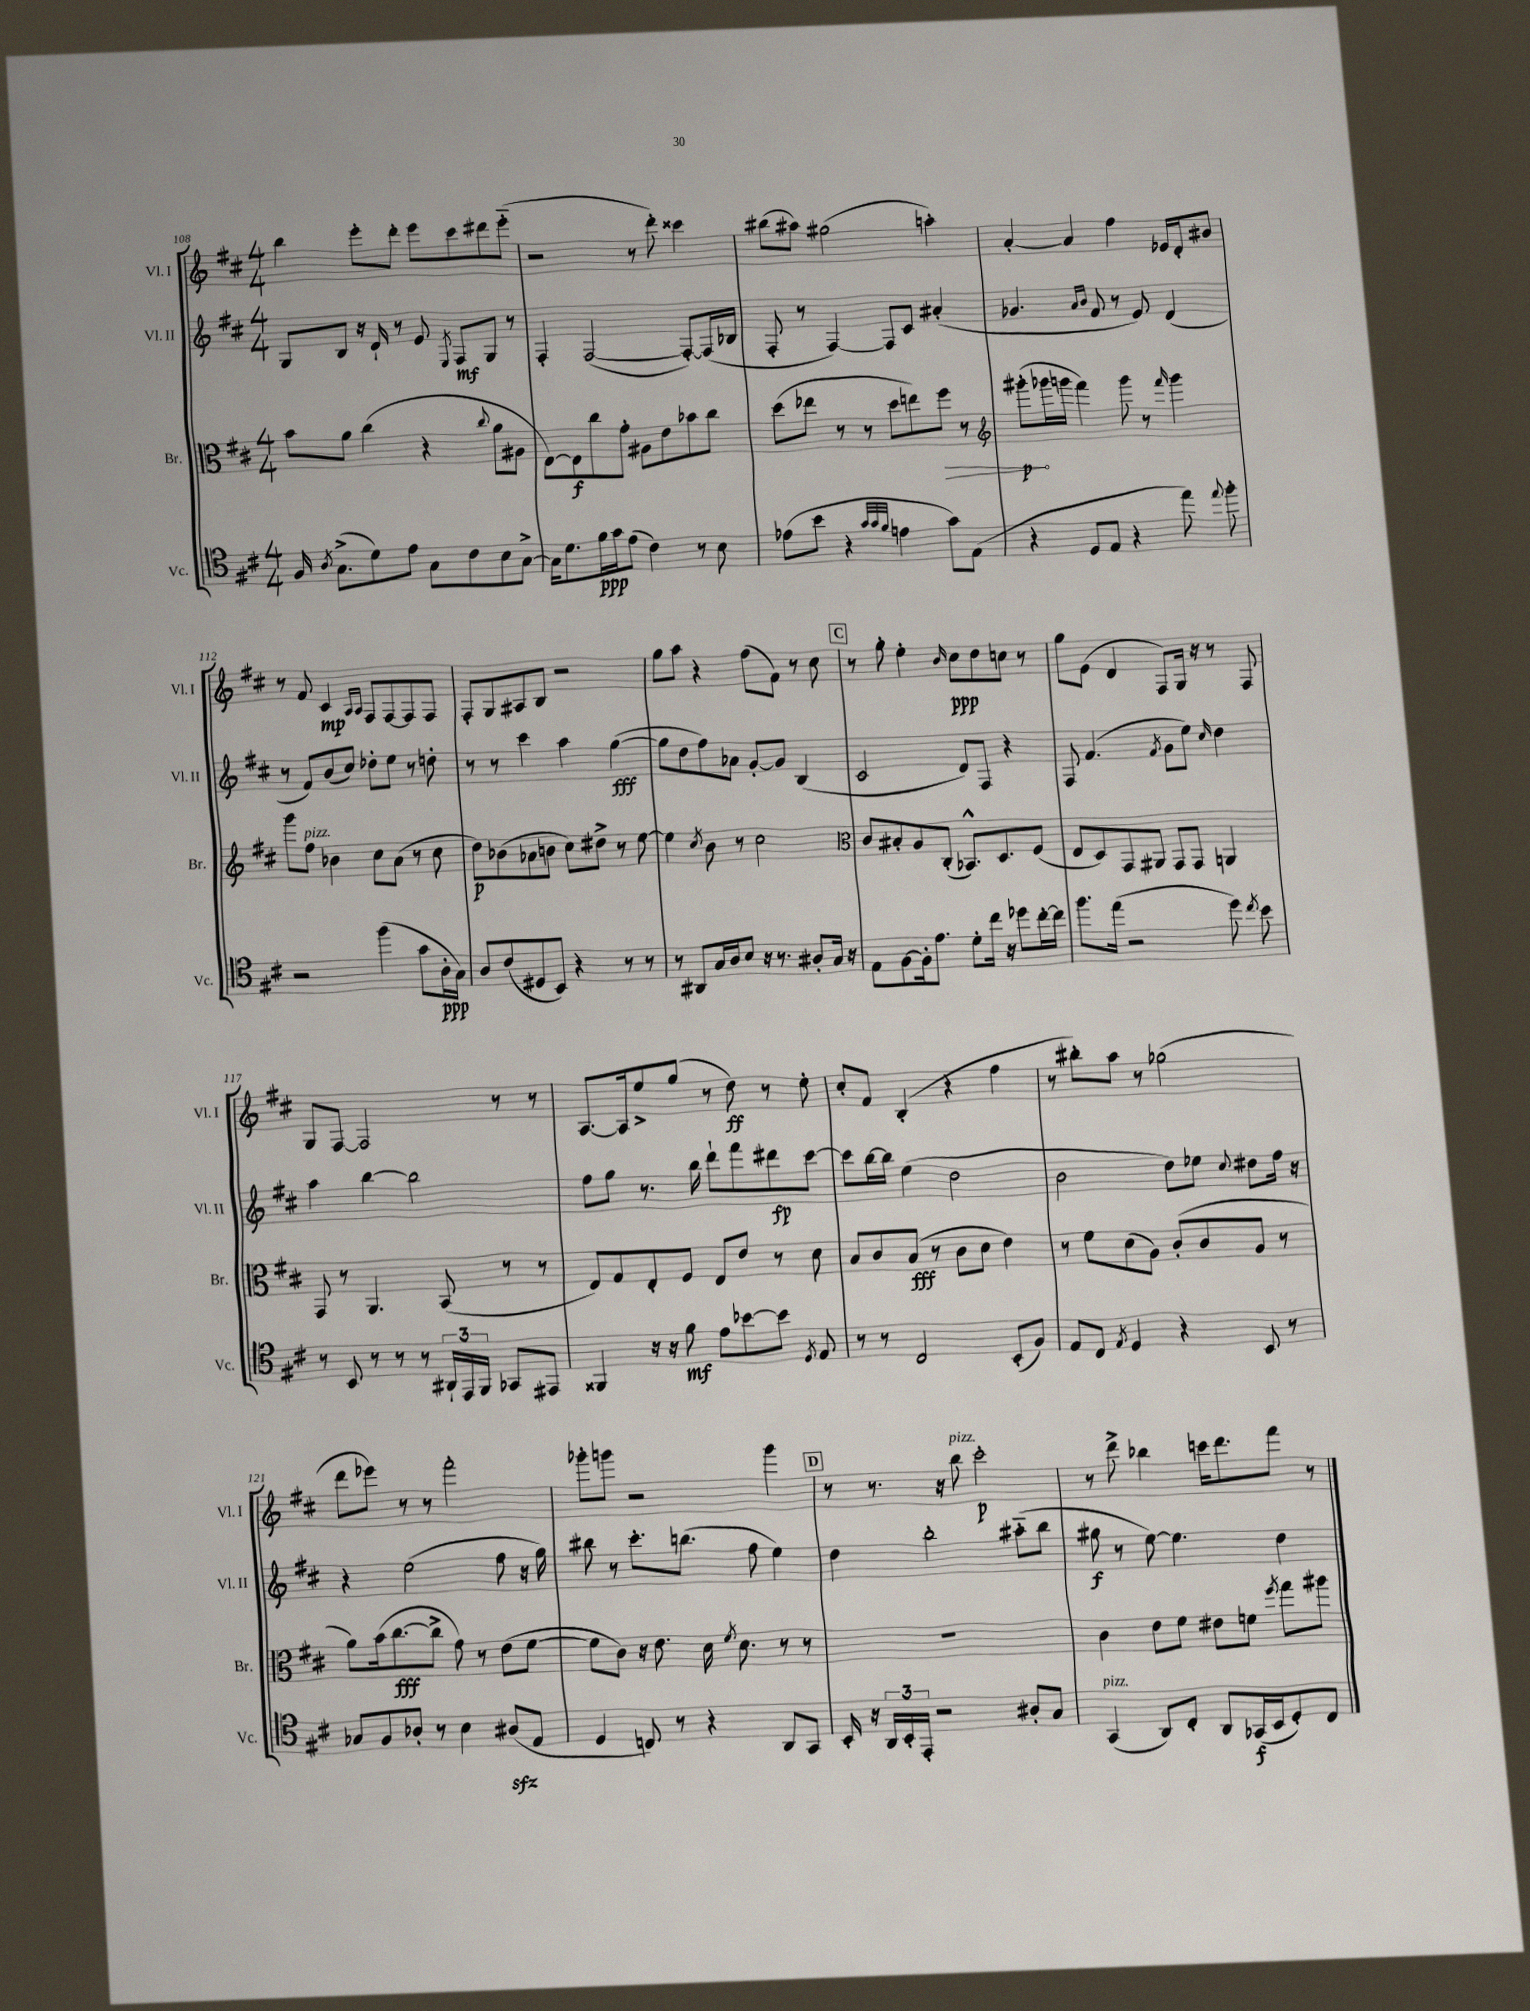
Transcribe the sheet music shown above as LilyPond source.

<<
\new StaffGroup <<
\new Staff = "s0" \with { instrumentName = "Vl. I" shortInstrumentName = "Vl. I" } {
    \clef treble \key d \major \numericTimeSignature \time 4/4
    \autoBeamOff b''4 e'''8[-. d'''8]-. e'''8[ cis'''8 dis'''8 e'''8]-_( |
    r2 r8 d'''8-.) cisis'''4 |
    bis''8[( ais''8]) gis''2( a''4-.) |
    a'4~-. a'4 fis''4 ees'16[ d'16-. bis'8] |
    r8 fis'8 cis'4\mp \grace { a16[ a16] } fis8[ fis8~ fis8 fis8] |
    fis8[-. g8 ais8 b8] r2 |
    g''8[ a''8] r4 fis''8[( fis'8]) r8 cis''8 |
    \mark \markup { \box "C" } r8 g''8-. e''4-. \grace { b'16 } cis''8[\ppp d''8 c''8] r8 |
    g''8[ e'8]( d'4 fis8[) g16] r16 r8 fis8 |
    g8[ fis8]~ fis2 r8 r8 |
    a8.[~ a16 e''8-> g''8]( r8 d''8\ff) r8 e''8-. |
    cis''8[-. fis'8] b4-.( r4 fis''4 |
    r8 bis''8[-.) a''8] r8 ges''2( |
    d'''8[ ees'''8]) r8 r8 fis'''2-. |
    ges'''8[-. g'''8] r2 g'''4 |
    \mark \markup { \box "D" } r8 r8. r16 b''8^\markup { \italic "pizz." } cis'''2-.\p |
    r8 d'''8-> bes''4 c'''16[ d'''8. fis'''8] r8 \bar "|." |
}
\new Staff = "s1" \with { instrumentName = "Vl. II" shortInstrumentName = "Vl. II" } {
    \clef treble \key d \major \numericTimeSignature \time 4/4
    \autoBeamOff g8[ b8] r16 d'16-! r8 e'8 \acciaccatura { e8 } fis8[\mf g8] r8 |
    fis4-. fis2~( fis8[~-.) fis16( bes16] |
    fis8-. r8 fis4~) fis8[ cis'8] ais'4-.( |
    ges'4. \grace { a'16[ b'16] } fis'8 r8 e'8) d'4( |
    r8 fis'8[) b'8( cis''8]) des''8[-. e''8] r8 d''8-. |
    r8 r8 cis'''4 a''4 g''4~\fff( |
    g''8[ d''8 fis''8) aes'8] g'8[~-. g'8] b4( |
    \mark \markup { \box "C" } cis'2 d'8[) fis8] r4 |
    fis8 fis'4.( \acciaccatura { fis'8 } g'8[ e''8]) \grace { cis''16 } d''4 |
    a''4 b''4~ b''2 |
    fis''8[ g''8] r8. b''16 d'''8[-! fis'''8 dis'''8\fp cis'''8]~ |
    cis'''8[ b''16~ b''16] e''4( d''2 |
    b'2 d''8[) ees''8] \appoggiatura { cis''8 } dis''8[ fis''16] r16 |
    r4 e''2( fis''8 r16 g''16) |
    bis''8 r8 cis'''8.[-. b''8.]( fis''8 e''4) |
    \mark \markup { \box "D" } d''4 b''2-. ais''8[-_( b''8] |
    gis''8\f r8 e''8~) e''4. d''4 \bar "|." |
}
\new Staff = "s2" \with { instrumentName = "Br." shortInstrumentName = "Br." } {
    \clef alto \key d \major \numericTimeSignature \time 4/4
    \autoBeamOff b'8[ a'8] cis''4( r4 \appoggiatura { cis''8 } a'8[ ais8] |
    e8[~) e8\f cis''8 g'8]-. ais8[ e'8 bes'8 cis''8] |
    d''8[( ees''8] r8 r8 d''8[ e''8) \once \override Hairpin.circled-tip = ##t fis''8]\> r8 |
    \clef treble gis'''8[-.\p\!( ges'''16 g'''16] fis'''4) g'''8 r8 \grace { fis'''16 } g'''4 |
    g'''8[ fis''8]^\markup { \italic "pizz." } bes'4 cis''8[ a'8]( r8 cis''8 |
    d''8[\p) bes'8( aes'8 b'8] cis''8[) dis''8]-> r8 e''8~ |
    e''4 \acciaccatura { cis''8 } b'8 r8 cis''2 |
    \mark \markup { \box "C" } \clef alto cis'8[ bis8-. a8 cis8]-.( bes,8.[-^) d8. fis8]( |
    e8[ d8) g,8 ais,8] g,8[ g,8] a,4 |
    g,8 r8 a,4. b,8( r8 r8 |
    e8[) g8 e8-. fis8] e8[ e'8] r8 d'8 |
    b8[ cis'8 b8]\fff( r8 cis'8[ d'8] e'4) |
    r8 fis'8[ d'8( a8]) cis'8[-.( cis'8 a8] r8 |
    a'8[) b'16( cis''8.~\fff cis''8]-> g'8) r8 e'8[( fis'8]~ |
    fis'8[ cis'8]) r16 e'8. d'16 \acciaccatura { fis'8 } d'8. r8 r8 |
    \mark \markup { \box "D" } R1 |
    cis'4 e'8[ fis'8] eis'8[ f'8] \acciaccatura { fis''8 } g''8[ ais''8] \bar "|." |
}
\new Staff = "s3" \with { instrumentName = "Vc." shortInstrumentName = "Vc." } {
    \clef tenor \key d \major \numericTimeSignature \time 4/4
    \autoBeamOff fis16 \acciaccatura { a8 } g8.[->( d'8) e'8] g8[ cis'8 b8 g8]~-> |
    g16[ d'8. fis'16\ppp g'16 e'8]( cis'4) r8 b8 |
    ees'8[( b'8] r4 \grace { g'32[ g'32 fis'32] } e'4 g'8[) e8]( |
    r4 d8[ e8] r4 e''8) \appoggiatura { e''8 } fis''8-. |
    r2 fis''4( g'8[ a16-.\ppp g16]) |
    a8[ cis'8( dis8 b,8]) r4 r8 r8 |
    r8 ais,8[ g16 a16 b8] r16 r8. ais8[-. g16] r16 |
    \mark \markup { \box "C" } e8[ fis8~ fis16-. e'8.] d'8[-. cis''16] r16 des''8[ cis''16~-. cis''16] |
    fis''8.[ e''16]( r2 d''8) \acciaccatura { cis''8 } b'8 |
    r8 b,8 r8 r8 r8 \tuplet 3/2 { ais,16[-! e,16 fis,16] } ges,8[ eis,8] |
    fisis,4 r16 r16 fis'8\mf e'8[ bes'8~ bes'8] \acciaccatura { d8 } e8 |
    r8 r8 cis2 b,8[-.( fis8]) |
    e8[ cis8] \acciaccatura { e8 } d4 r4 b,8 r8 |
    ges8[ fis8 aes8]-. r8 b4 ais8[\sfz( e8] |
    d4 c8) r8 r4 a,8[ g,8] |
    \mark \markup { \box "D" } b,16-. r16 \tuplet 3/2 { a,16[ b,16-. e,16]-. } r2 ais8[-. g8] |
    g,4^\markup { \italic "pizz." }( a,8[) cis8]-. a,8[ ges,16\f( b,16 d8-.) cis8] \bar "|." |
}
>>
>>
\layout { \context { \Score currentBarNumber = #108 } }
